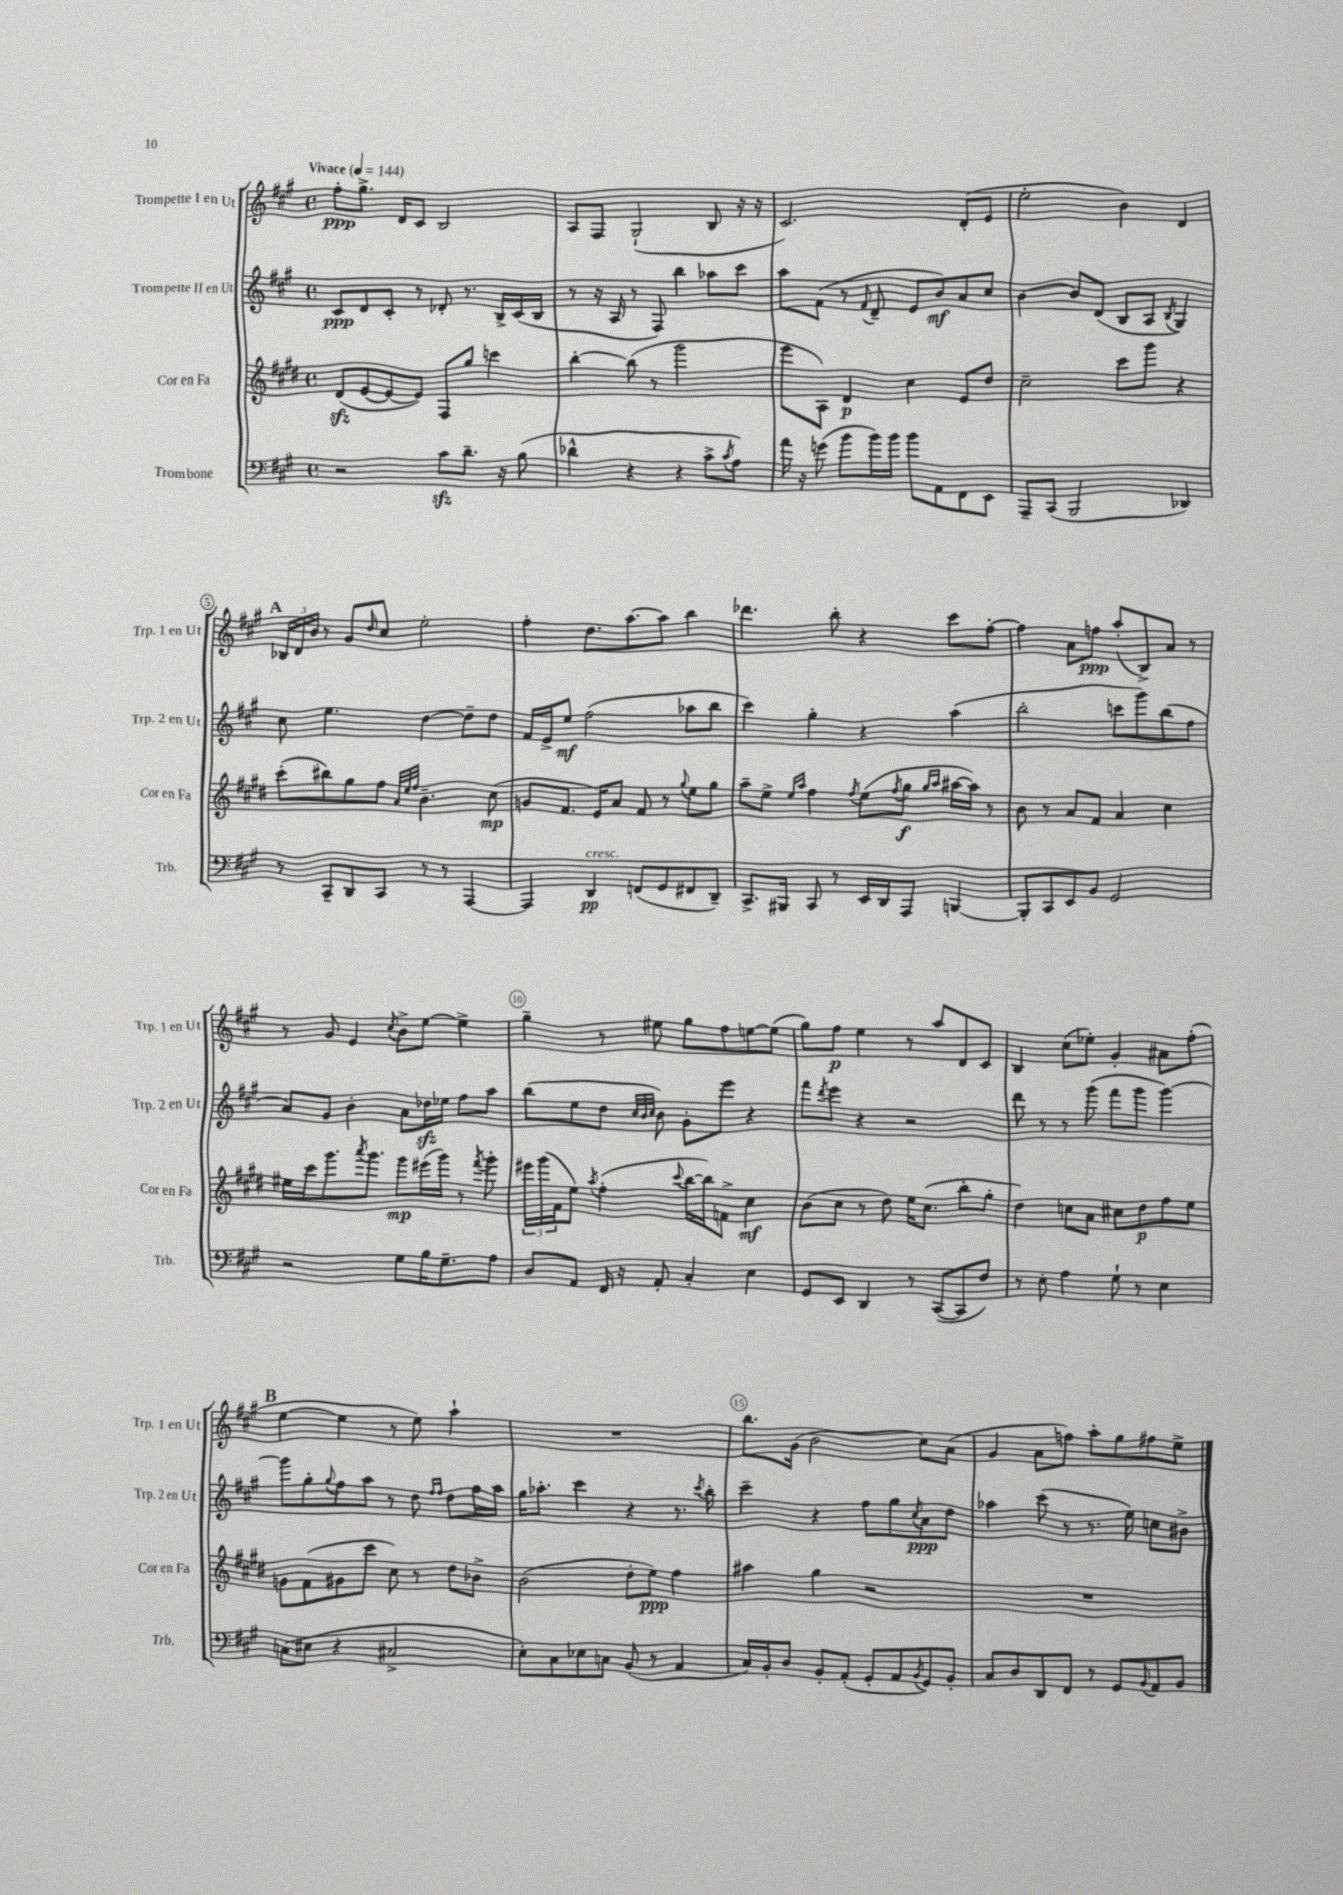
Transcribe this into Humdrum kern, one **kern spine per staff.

**kern	**kern	**kern	**kern
*staff4	*staff3	*staff2	*staff1
*clefF4	*clefG2	*clefG2	*clefG2
*k[f#c#g#]	*k[f#c#g#d#]	*k[f#c#g#]	*k[f#c#g#]
*M4/4	*M4/4	*M4/4	*M4/4
*met(c)	*met(c)	*met(c)	*met(c)
*MM144	*MM144	*MM144	*MM144
2r	(8d#/L	8c#/L	8ff#'\L
.	[8e/	8d/	8.gg#^\J
.	8e/_	8c#'/J	.
.	.	.	16d/LK
.	8e/]J)	8r	8c#/J
8c#\L	8F#/L	8d-'/	2B/
8.d~\J	8gg#/J	8.r	.
.	4ccc\	.	.
16r	.	16B^/LL	.
(8B\	.	(16c#/	.
.	.	16B/JJ	.
=	=	=	=
4d-^^\	[4bb'\	8r	8A/L
.	.	16r	8F#/J
.	.	16A/	.
4r	(8bb\]	8r	(2G#`/
.	8r	8F#/)	.
4r	2ggg#\	4bb\	.
8c#^\L	.	8aa-\L	8B/
8qc#/	.	.	.
8A\J)	.	8ccc#\J	16r
.	.	.	16r
=	=	=	=
16a\	8eee\L	8aa\L	2.c#/)
16r	.	.	.
(8g\	8A\J)	(8f#\J	.
8b\L	4d#/	8r	.
.	.	8qqf#/	.
16b\L)	.	8d~/	.
16b\JJ	.	.	.
8b\L	4cc#\	8e/L	.
8AA\	.	8b/)	.
8FF#\	8e/L	8a/	(8d'/L
8EE\J	8dd#/J	8cc#/J	8e/J
=	=	=	=
8AAA~/L	2cc#~\	[4b\	2ee'\
(8CC#/J	.	.	.
2BBB/	.	8b/]L	.
.	.	(8d/J	.
.	8ccc#\L	8B/L	4b\)
.	8ggg#\J	8A/J	.
.	.	8qB/	.
4DD-/)	4r	4G#/)	4d/
=	=	=	=
8r	(8ccc#'\L	8cc#\	24B-/LL
.	.	.	24d/
.	.	.	24b/JJ
8CC#~/L	8bb#\)	4.ee\	8r
8DD/	8gg#\	.	8g#/L
.	.	.	16qqdd/
8CC#/J	8ff#\J	.	8cc#/J
.	32qqa/LLL	.	.
.	32qqee/	.	.
.	32qqff#/JJJ	.	.
8r	4.b~\	[4dd\	2ee'\
8r	.	.	.
[4AAA/	.	8dd~\]L	.
.	(8cc#\	8dd\J	.
=	=	=	=
4AAA/]	8g/L	16f#/LL	4ff#'\
.	.	16e^/J	.
.	8.f#/J	8ee/J	.
4DD/	.	(2ff#\	8.dd\L
.	16e/LK)	.	.
.	8a/J	.	.
.	.	.	[8.aa\
(8FF/L	8f#/	.	.
8GG#/	8r	.	8aa\]J
.	8qqgg#/	.	.
8FF#/	8ee\L	8aa-\L	4bb\
8DD~/J)	8gg#\J	8bb\J	.
=	=	=	=
8.CC#^/L	8aa~\L	4ccc#\)	4.ddd-\
.	8ee^\J	.	.
16BBB#/Jk	.	.	.
.	16qqee/LL	.	.
.	16qqaa/JJ	.	.
8CC#/	4ff#\	4gg#'\	.
8r	.	.	8bb'\
.	8qff#/	.	.
16EE/LL	(8ee\L	4r	4r
16DD/J	.	.	.
.	8qff#/	.	.
8AAA/J	8gg#\J	.	.
.	16qqgg#/LL	.	.
.	16qqaa/JJ	.	.
[4BBB/	[16aa#\LL	(4aa\	8ccc#\L
.	16aa#\]JJ)	.	.
.	8r	.	[8ff#'\J
=	=	=	=
8BBB'/]L	8b\	2bb'\	4ff#\]
8CC#/	8r	.	.
8EE/	8a/L	.	8a\L
8BB/J	8f#/J	.	8ff\J
2GG#/	4a/	8ccc\L	(8aa'/L
.	.	8ggg#\)	8B^/)
.	4cc#\	(8bb\	8a/J
.	.	8ff#\J	8r
=	=	=	=
2r	16ee#\LL	8a/L)	8r
.	16ccc#\J	.	.
.	8.ggg#\	8g#/J	8g#/
.	.	4b'\	4e/
.	8qaaa/	.	.
.	8.ggg#\J	.	.
.	.	.	8qcc#/
8G#\L	8ggg#\L	8a\L	8b^\L
16B\K	(16eee#\L	16dd-\L	[8ee\J
8.G#~\	16ggg#\JJ)	16ee-\JJ	.
.	8r	8ff#\L	4ee^\]
.	8qfff#/	.	.
8A\J	8ggg#'\	8aa\J	.
=	=	=	=
8D/L	24eee#\LL	(8bb\L	4gg#~\
.	(24ggg#\	.	.
.	24f#\J	.	.
8AA/J	8ee\J)	8ee\	.
.	8qaa/	.	.
16FF#/	(4ff#'\	8dd\J	8r
16r	.	.	.
.	.	32qqcc#/LLL	.
.	.	32qqb/	.
.	.	32qqcc#/JJJ	.
8AA'/	.	8b\)	8ee#\
.	8qqccc#/	.	.
4C#'/	[16bb\LL	8g#'\L	8gg#\L
.	16bb\]J)	.	.
.	8f^\J	8eee\J	8ff#\
4E\	4cc#\	4r	[8ee\
.	.	.	(8ee\]J
=	=	=	=
8GG#/L	(8b\L	8fff#\L	8gg#\L)
.	.	8qddd/	.
8EE/J	8cc#\J	8eee\J	8ff#\J
4DD/	8r	4r	4ee\
.	8dd#\)	.	.
8r	16ee\LK	2r	8r
.	(8.cc#\J	.	.
([8CC#/L	.	.	8aa/L
8CC#/]	8bb'\L	.	8d/
8F#/J)	8gg#'\J	.	8c#/J
=	=	=	=
8r	4dd#\)	8ddd\	4B/
8E'\	.	8r	.
4A\	8cc\L	8r	(8cc#\L
.	8a\J	(8ggg#\	8ee-'\J)
8G#`\	8cc#\L	8fff#\L	4g#'/
8r	8dd#\	8ggg#\J	.
4E\	8ff#\	[4ggg#\)	8a#\L
.	8ee\J	.	(8ff#'\J
=	=	=	=
(8C\L	8g\L	8ggg#\]L	[4ee\
8E#\J	(8f#\	8gg#'\	.
.	.	8qqgg#/	.
4r	8g#\	8ff#\	4ee\]
.	8ccc#\J	8aa\J	.
2C#^/	8cc#\)	8r	8r
.	8r	8dd\	8ee\)
.	.	16qqff#/LL	.
.	.	16qqff#/JJ	.
.	8dd#\L	8dd\L	4aa`\
.	8b-^\J	16ff#\L	.
.	.	16aa\JJ	.
=	=	=	=
8E'\L)	(2b\	16gg#\LK	1r
.	.	8.aa-'\J	.
8C#\	.	.	.
8E-\	.	4ccc#\	.
8C\J	.	.	.
(8BB/	8dd#'\L	4r	.
8r	8ee\J)	.	.
4AA/	4ff#\	8.r	.
.	.	8qccc#/	.
.	.	16bb'\	.
=	=	=	=
16C#/LL)	4aa#\	4ccc#~\	8.bb\L
16BB'/J	.	.	.
8D/J	.	.	.
.	.	.	(16g#\Jk
8BB'/L	4gg#\	4r	2b\
(8AA'/J	.	.	.
8GG#'/L	2r	8ff#\L	.
8AA/	.	8gg#\	.
8qBB/	.	8qcc#/	.
8GG#/)	.	8a\	8cc#\L)
8BB'/J	.	8dd\J	(8a\J
=	=	=	=
8C#/L	1r	4aa-\	4g#/
8D/	.	.	.
8DD/	.	(8ccc#\	8a\L
8FF#/J	.	8r	8ff\J)
8r	.	8.r	8aa'\L
8GG#/L	.	.	8gg#\
.	.	16ee\)	.
8qqBB/	.	.	.
8AA/	.	8cc\L	8ff#\
8BB/J	.	8b#^\J	8ee^\J
==	==	==	==
*-	*-	*-	*-
